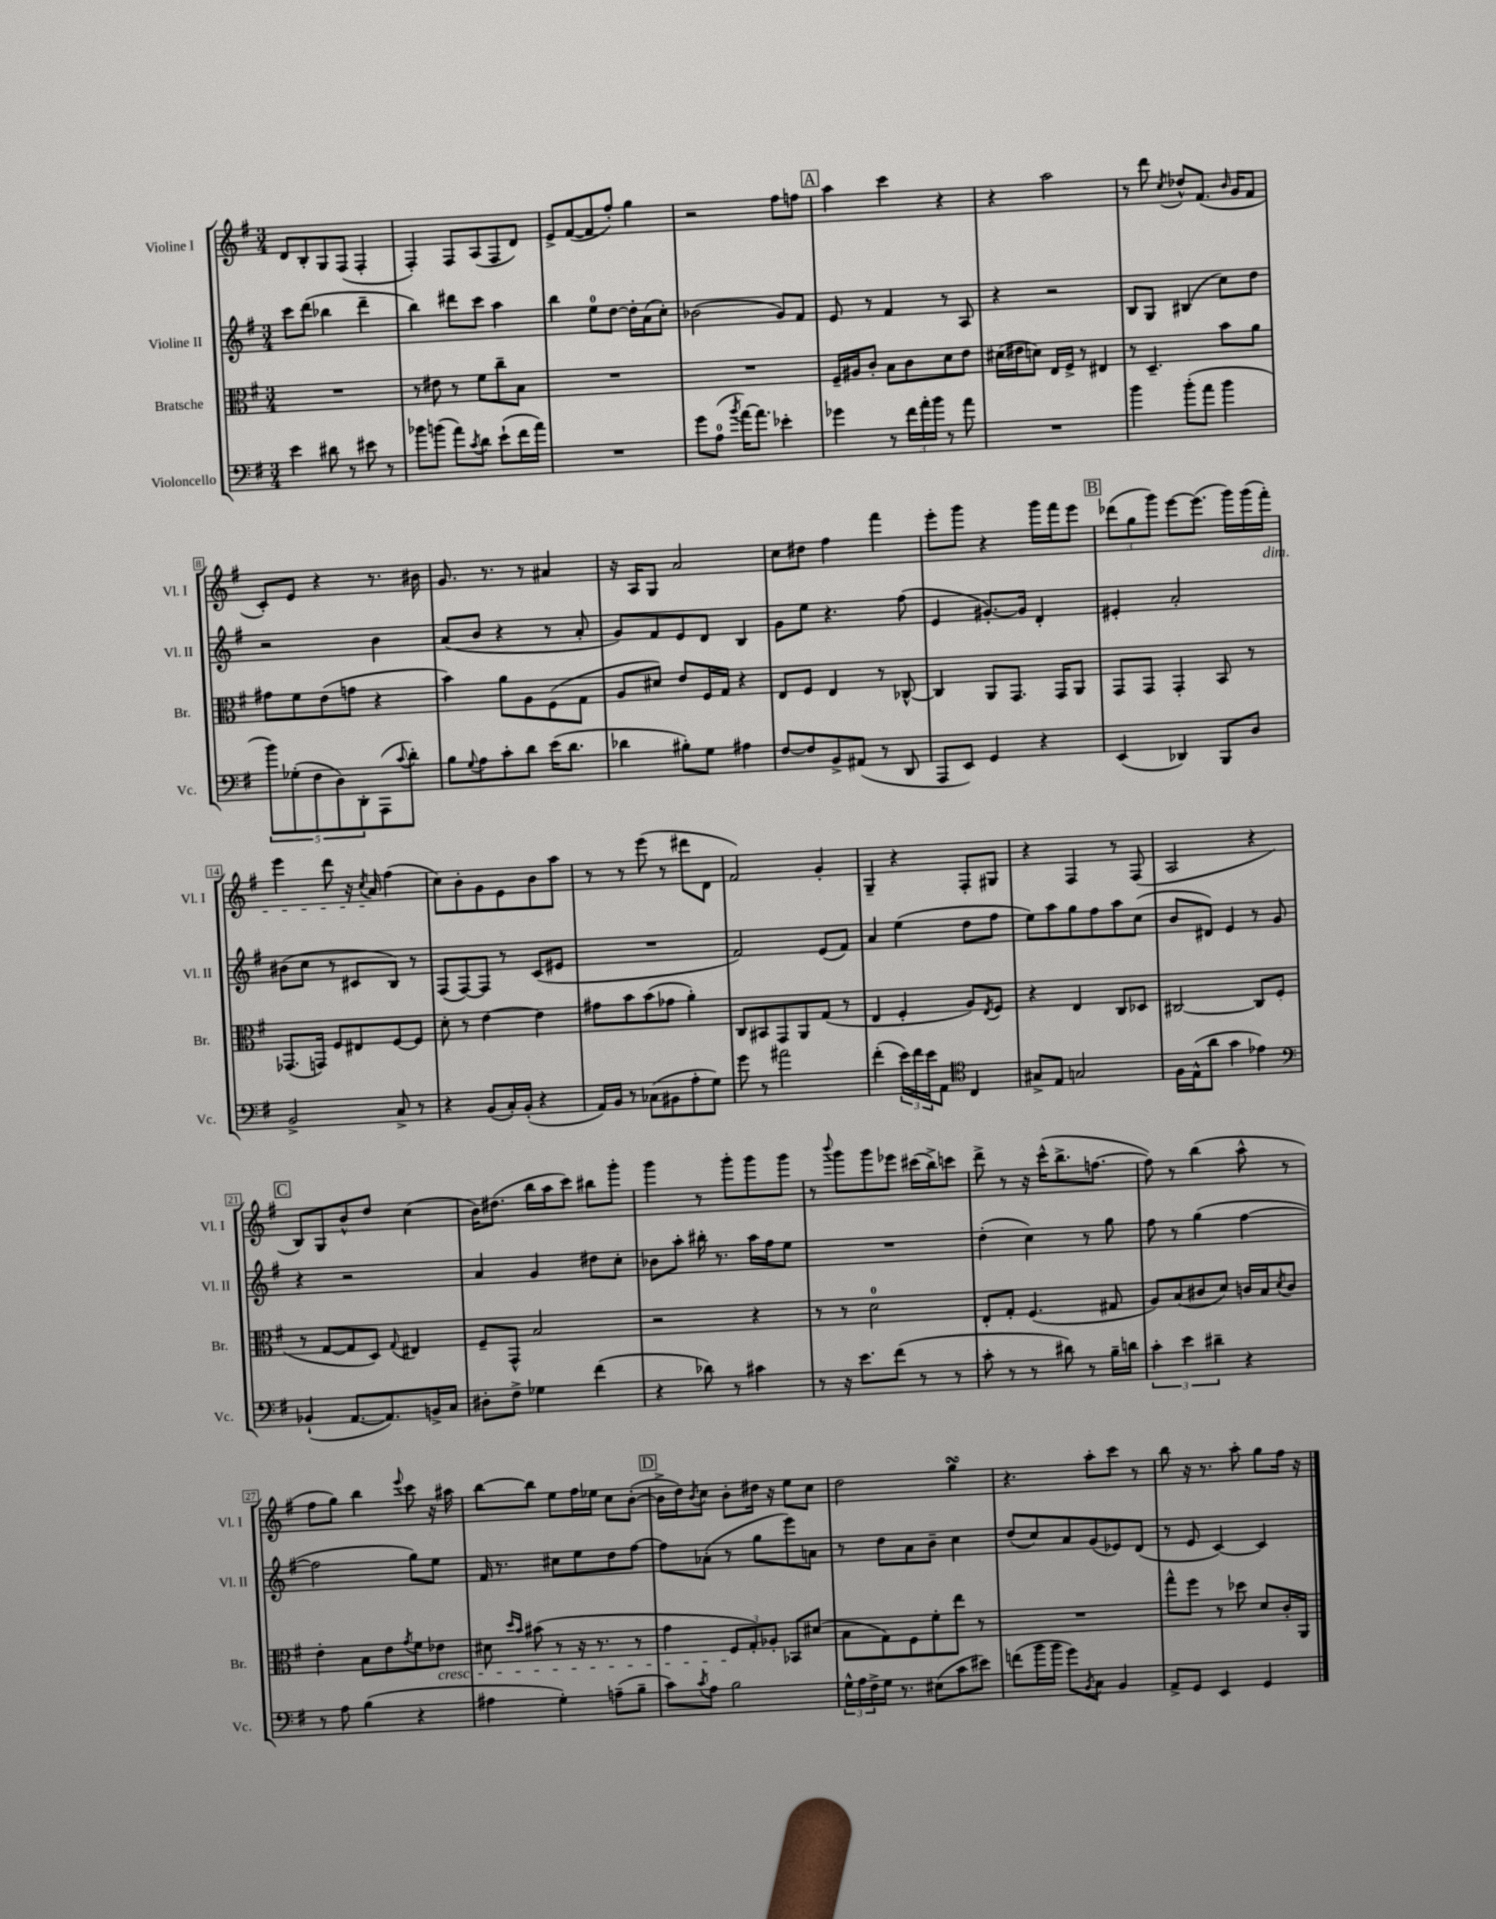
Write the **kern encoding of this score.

**kern	**kern	**kern	**kern
*staff4	*staff3	*staff2	*staff1
*clefF4	*clefC3	*clefG2	*clefG2
*k[f#]	*k[f#]	*k[f#]	*k[f#]
*M3/4	*M3/4	*M3/4	*M3/4
4e\	2.r	8ccc\L	8d/L
.	.	(8ddd\J	8B'/
8d#\	.	4bb-\	8G/
8r	.	.	(8F#/J
8e#\	.	4ddd~\	4F#'/
8r	.	.	.
=	=	=	=
8b-\L	8r	4bb\)	4F#'/)
(8b\J	8e#\	.	.
8a\L)	8r	8ddd#\L	8F#/L
8qc/	.	.	.
8d\J	8f#\L	8ccc\J	(8A/
(8e`\L	8cc~\	4aa\	8F#/
16f#\L	8B\J	.	8d/J)
16a\JJ)	.	.	.
=	=	=	=
2.r	2.r	4bb\	8e^/L
.	.	.	([8f#/
.	.	8ee\L	8f#/]
.	.	[8dd\J	8ff#'/J)
.	.	16dd'\]LL	4gg\
.	.	(16a\J	.
.	.	8cc'\J)	.
=	=	=	=
8g\L	2.r	(2b-\	2r
(8A\J	.	.	.
8qb/	.	.	.
[16a\LK)	.	.	.
8.a\]J	.	.	.
4e-'\	.	8g/L)	8ff#\L
.	.	8f#/J	8ff\J
=	=	=	=
4g-\	16F#~/LL	8e/	4aa\
.	16A#/J	.	.
.	8c'/J	8r	.
8r	8B\L	4f#/	4ccc\
24f#\LL	8c\	.	.
24a'\	.	.	.
24b\JJ	.	.	.
8r	8d\	8r	4r
8a\	8e\J	8A/	.
=	=	=	=
2.r	(16d#\LL	4r	4r
.	16e#\J	.	.
.	8d\J)	.	.
.	16E/LL	2r	2aa\
.	16F#^/JJ	.	.
.	8r	.	.
.	4E#/	.	.
=	=	=	=
4b\	8r	8B/L	8r
.	4.D~/	8G/J	8ddd\
.	.	.	8qcc/
(8b'\L	.	(4B#/	8dd-^^/L
8a\J	.	.	(8.f#/J
4b\	8b\L	8cc\L)	.
.	.	.	16qqb/
.	.	.	16g/LK
.	8a\J	8dd\J	8f#/J
=	=	=	=
10b\L)	8g#\L	2r	8c'/L)
(10G-'\	.	.	.
.	8f#\	.	8e/J
10F#\	.	.	.
.	(8e\	.	4r
10D\)	.	.	.
.	8g\J	.	.
10DD'\	.	.	.
(8AAA\	4r	4b\	8.r
8qqc/	.	.	.
8d'\J)	.	.	.
.	.	.	16b#\
=	=	=	=
8B\L	4b\)	(8a/L	8.g/
8qqG/	.	.	.
8A\	.	8b/J	.
.	.	.	8.r
8c'\	8a\L	4r	.
8d\J	8A\	.	8r
(16e\LK	(8F#\	8r	4a#/
8.d\J	.	.	.
.	8G\J	8a'/	.
=	=	=	=
4d-\	8A/L	8g/L)	16r
.	.	.	16A/LK
.	8d#/J)	8f#/	8G/J
8B#'\L)	8e/L	8e/	2a/
8G\J	16F#/L	8d/J	.
.	16G/JJ	.	.
4A#\	4r	4B/	.
=	=	=	=
[8F#/L	8E/L	8g\L	8cc\L
8F#/]	8F#/J	8ee\J	8dd#\J
8BB^/	4E/	4.r	4ff#\
(8AA#/J	.	.	.
8r	8r	.	4fff#\
8DD/	[8C-^^/	(8ff#\	.
=	=	=	=
8AAA/L	4C-/]	4e/	8eee'\L
8EE/J)	.	.	8ggg\J
4GG/	8AA/L	[8.g#'/L)	4r
.	8.GG/J	.	.
.	.	16g#/]Jk	.
4r	.	4d'/	16ggg\LL
.	16GG/LK	.	16fff#\J
.	8AA/J	.	8eee\J
=	=	=	=
(4EE/	8GG/L	4e#'/	(12ddd-\L
.	.	.	12gg\
.	8GG/J	.	.
.	.	.	12ggg\J)
4DD-/)	4GG'/	2a'/	[8eee\L
.	.	.	(8.eee\]J
8BBB/L	8BB/	.	.
.	.	.	16ggg\LL)
8D/J	8r	.	(16ggg\
.	.	.	16fff#'\JJ)
=	=	=	=
2BB^/	(8.GG-/L	(8b#\L	4eee\
.	.	8cc\J	.
.	16GG/Jk)	.	.
.	8F#/L	8r	8ddd\
.	8E#/	8c#/L	16r
.	.	.	8qcc/
.	.	.	16a/
8C^/	[8F#/	8B/J)	(4ff#\
8r	8F#/]J	8r	.
=	=	=	=
4r	8d'\	(8F#/L	8cc\L)
.	8r	[8F#/)	8b'\
(8BB/L	[4e\	8F#/]J	8g\
16C'/L)	.	8r	8e\
(16BB'/JJ	.	.	.
4r	4e\]	(8c/L	8b\
.	.	8e#/J	8aa\J
=	=	=	=
16AA/LL)	8g#\L	2.r	8r
16BB/JJ	.	.	.
8r	8b\	.	8r
(8C-\L	(8b\	.	(8eee\
8BB#\	8g-\J	.	8r
8A'\	4a'\)	.	8ddd#\L
8G\J)	.	.	8d\J
=	=	=	=
8g\	8C/L	2f#/)	2f#/)
8r	8BB#/	.	.
2a#\	8GG/	.	.
.	8AA/	.	.
.	(8G/J	(8e/L	4g'/
.	8r	8f#/J)	.
=	=	=	=
(4f#'\	4E/	4a/	4G~/
24e\LL)	4F#'/	(4ee\	4r
24f#\	.	.	.
24e\J	.	.	.
8AA\J	.	.	.
*clefC4	*	*	*
4C/	8A/L)	8dd\L	8F#'/L
.	8qE/	.	.
.	8F#/J	8ff#\J	8G#/J
=	=	=	=
8G#^/L	4r	8ee\L)	4r
8E/J	.	8aa\	.
2G/	4E/	8gg\	4F#/
.	.	8ff#\	.
.	8C/L	8aa\	8r
.	8D-/J	(8cc\J	(8F#/
=	=	=	=
16F#\LL	[2C#/	8b/L	2A/
(16E^^\J	.	.	.
8a\J	.	8d#/J)	.
4g\	.	4e/	.
4e-\)	8C#/]L	8r	4r
.	(8F#/J	8g/	.
=	=	=	=
*clefF4	*	*	*
(4BB-`/	8r	4r	8B/L)
.	[8G/L	.	8G/
[8.AA/L	8G/]	2r	8b^^/
.	8D/J)	.	8dd/J
8.AA/])	.	.	.
.	8qqG/	.	.
.	4E#/	.	(4cc\
16BB^/L	.	.	.
16C/JJ	.	.	.
=	=	=	=
8D#'\L	8F#~/L	4a/	16b\LK)
.	.	.	(8.dd#\J
8F#^\J	8GG^^/J	.	.
4G-\	2B/	4g/	16bb\LL
.	.	.	16aa\J
.	.	.	8ccc\J)
(4f#\	.	8dd#\L	8bb#\L
.	.	8cc'\J	8ggg'\J
=	=	=	=
4r	2r	8b-\L	4ggg\
.	.	8aa'\J	.
8d-\)	.	16bb#'\	8r
.	.	8.r	.
8r	.	.	8ggg'\L
4c#\	4r	16aa\LL	8ggg\
.	.	16ff#\J	.
.	.	8ee\J	8ggg\J
=	=	=	=
8r	8r	2.r	8r
.	.	.	8qqbbb/
16r	8r	.	8ggg\L
8.e\L	.	.	.
.	2d\	.	8ggg\
(8f#\J	.	.	8eee-\J
8r	.	.	(16ccc#\LL
.	.	.	16bb^\J)
8r	.	.	8ccc\J
=	=	=	=
8c'\	8E'/L	(4dd'\	8ddd^\
8r	8G'/J	.	8r
8r	(4.F#/	4cc\)	16r
.	.	.	(16ccc^^\LK
8d#\)	.	.	8.bb^\
8r	.	8r	.
.	.	.	[8.ff\J
16B~\LL	8G#/	8gg\	.
16d\JJ	.	.	.
=	=	=	=
6c'\	8A/L)	8ff#\	8ff\])
.	(8B/	8r	8r
6e\	.	.	.
.	8c#/	(4gg\	(4bb\
6d#~\	.	.	.
.	8d/J)	.	.
4r	16c/LL	[4ff#\	8aa^^\
.	16B/J	.	.
.	8qd/	.	.
.	8c/J	.	8r
=	=	=	=
8r	4e'\	2ff#\]	8ff#\L
8A\	.	.	8gg\J)
(4B\	8B\L	.	4bb\
.	8e\	.	.
.	8qg/	.	8qqeee/
4r	8f#\	8gg\L)	8ccc\
.	8e-\J	8ee\J	16r
.	.	.	16aa#\
=	=	=	=
4A#\	8d#\	16f#/	[8bb\L
.	.	8.r	.
.	16qqdd/LL	.	.
.	16qqb/JJ	.	.
.	(8b#\	.	8bb\]J
4G'\)	8r	8cc#\L	8ee\L
.	16r	8ee\	16ff#\L
.	8.r	.	16ee-\JJ
(8A~\L	.	8dd\	8cc\L
8B~\J	8r	[8ff#\J	([8b'\J
=	=	=	=
8c\L)	4g\	8ff#\]L	16b^\]LL
.	.	.	16dd\J)
8qc/	.	.	8qb/
8A\J	.	(8a-'\J	8cc\J
2B\	12F#/L	8r	8b'\L
.	12G'/)	.	.
.	.	8gg\L	16dd#\Jk
.	12A-'/J	.	.
.	.	.	16r
.	8BB-/L	8eee\)	8ee\L
.	(8d#/J	8a\J	8cc\J
=	=	=	=
24G^^\LL	8B\L	8r	2dd\
24A\	.	.	.
24F#^\	.	.	.
16G\JJ	8G\)	8dd\L	.
8.r	.	.	.
.	8F#\	8a\	.
(8E#\L	8f#'\	8b~\J	.
8c\	8ee\J	4cc\	4gg\
8e#\J)	8r	.	.
=	=	=	=
(8f\L	2.r	(8dd/L	4.r
16b\L	.	8cc/)	.
16b\JJ	.	.	.
8g\L)	.	8a/	.
8qBB/	.	.	.
8C\J	.	(8g/	8aa'\L
4BB/	.	8e-/)	8ccc\J
.	.	(8d/J	8r
=	=	=	=
8AA^/L	8gg^^\L	8r	8bb\
8GG/J	8ff#\J	8e/	16r
.	.	.	8.r
4EE/	8r	[4c/)	.
.	8dd-\	.	8aa'\
4GG/	8d/L	4c/]	8gg\L
.	16c'/L	.	16ff#\Jk
.	16AA/JJ	.	16r
==	==	==	==
*-	*-	*-	*-
